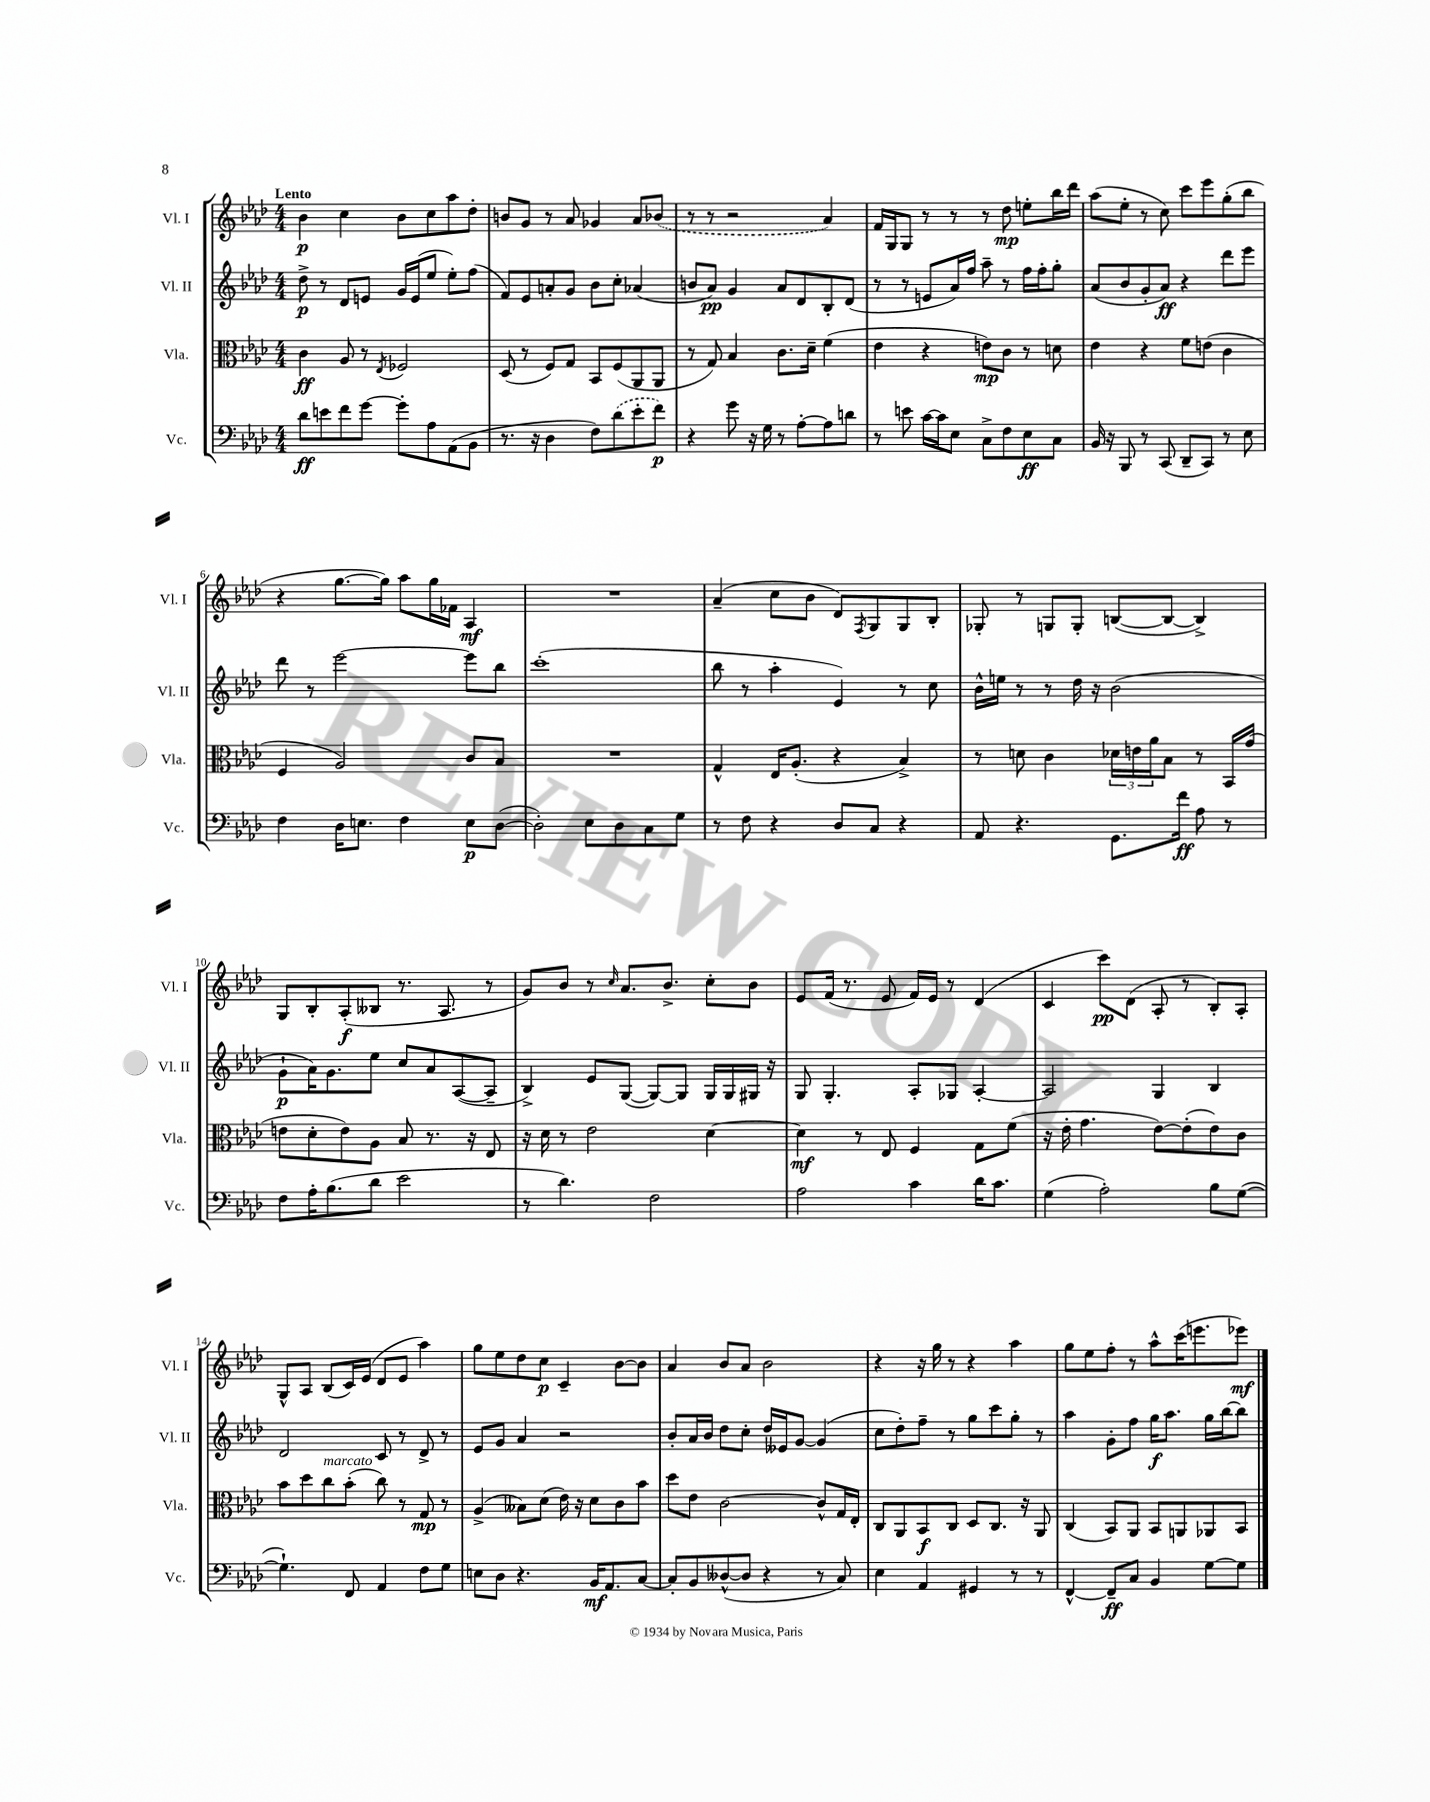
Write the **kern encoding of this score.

**kern	**dynam	**kern	**dynam	**kern	**dynam	**kern	**dynam
*part4	*part4	*part3	*part3	*part2	*part2	*part1	*part1
*staff4	*staff4	*staff3	*staff3	*staff2	*staff2	*staff1	*staff1
*I"Vc.	*	*I"Vla.	*	*I"Vl. II	*	*I"Vl. I	*
*I'Vc.	*	*I'Vla.	*	*I'Vl. II	*	*I'Vl. I	*
*clefF4	*	*clefC3	*	*clefG2	*	*clefG2	*
*k[b-e-a-d-]	*	*k[b-e-a-d-]	*	*k[b-e-a-d-]	*	*k[b-e-a-d-]	*
*M4/4	*	*M4/4	*	*M4/4	*	*M4/4	*
=1	=1	=1	=1	=1	=1	=1	=1
!	!	!	!	!	!	!LO:TX:a:B:t=Lento	!
8d-\L	ff	4c\	ff	8dd-^\	p	4b-\	p
8en\	.	.	.	8r	.	.	.
8f\	.	8A-/	.	8d-/L	.	4cc\	.
[8g\J	.	8r	.	8en/J	.	.	.
.	.	8qE-/	.	.	.	.	.
8g'\L]	.	2F-X/	.	16g/LL	.	8b-\L	.
.	.	.	.	(16e/J	.	.	.
8A-\	.	.	.	8ee-/J	.	8cc\	.
(8AA-\	.	.	.	8ee-'\L)	.	8aa-\	.
8BB-\J	.	.	.	(8ff\J	.	8dd-'\J	.
=2	=2	=2	=2	=2	=2	=2	=2
8.r	.	(8D-/	.	8f/L)	.	8bn/L	.
.	.	8r	.	8e-/	.	8g/J	.
16r	.	.	.	.	.	.	.
4D-\	.	8F/L)	.	8an'/	.	8r	.
.	.	8G/J	.	8g/J	.	8a-/	.
8F\L)	.	8BB-/L	.	8b-\L	.	4g-X/	.
(8d-\	.	(8F/	.	8cc'\J	.	.	.
8e-'\	.	8AA-/	.	(4a-X/	.	8a-/L	.
8f\J)	p	8AA-/J	.	.	.	(8b-X/J	.
=3	=3	=3	=3	=3	=3	=3	=3
4r	.	8r	.	8bn/L	.	8r	.
.	.	8G/)	.	8a-/J)	pp	8r	.
8g\	.	4B-/	.	4g/	.	2r	.
16r	.	.	.	.	.	.	.
16G\	.	.	.	.	.	.	.
8r	.	8.c\L	.	8a-/L	.	.	.
[8A-'\L	.	.	.	8d-/	.	.	.
.	.	16d-~\Jk	.	.	.	.	.
8A-\]	.	(4f\	.	8B-'/	.	4a-/)	.
8dn\J	.	.	.	(8d-/J	.	.	.
=4	=4	=4	=4	=4	=4	=4	=4
8r	.	4e-\	.	8r	.	16f/LL	.
.	.	.	.	.	.	16G/J	.
8en\	.	.	.	8r	.	8G/J	.
[16c\LL	.	4r	.	8en/L	.	8r	.
16c\J]	.	.	.	.	.	.	.
8E-\J	.	.	.	16a-/L)	.	8r	.
.	.	.	.	16ff/JJ	.	.	.
8C^\L	.	8en\L)	mp	8aa-~\	.	8r	.
8F\	.	8c\J	.	8r	.	8dd-\	mp
8E-\	ff	8r	.	16ff\LL	.	8een'\L	.
.	.	.	.	16ff'\J	.	.	.
8C\J	.	8dn\	.	8gg'\J	.	16bb-\L	.
.	.	.	.	.	.	16ddd-\JJ	.
=5	=5	=5	=5	=5	=5	=5	=5
16BB-/	.	4e-\	.	(8a-/L	.	(8aa-\L	.
16r	.	.	.	.	.	.	.
8BBB-/	.	.	.	8b-/	.	8ee-'\J	.
8r	.	4r	.	8g'/	.	8r	.
(8CC/	.	.	.	8a-/J)	ff	8cc\)	.
8DD-~/L	.	8f\L	.	4r	.	8ccc\L	.
8CC/J)	.	(8en\J	.	.	.	8eee-\	.
8r	.	4c\	.	8ddd-\L	.	(8gg'\	.
8E-\	.	.	.	8eee-\J	.	8bb-\J	.
!!LO:LB:g=z
=6	=6	=6	=6	=6	=6	=6	=6
4F\	.	4F/	.	8ddd-\	.	4r	.
.	.	.	.	8r	.	.	.
16D-\KL	.	2A-/)	.	[2eee-\	.	[8.gg\L	.
8.En\J	.	.	.	.	.	.	.
.	.	.	.	.	.	16gg\Jk])	.
4F\	.	.	.	.	.	8aa-\L	.
.	.	.	.	.	.	16gg\L	.
.	.	.	.	.	.	16f-X\JJ	.
8E\L	p	8c/L	.	8eee-\L]	.	4A-/	mf
([8D-\J	.	8B-/J	.	8bb-\J	.	.	.
=7	=7	=7	=7	=7	=7	=7	=7
2D-'\])	.	1r	.	(1ccc'	.	1r	.
8E-\L	.	.	.	.	.	.	.
8D-\	.	.	.	.	.	.	.
8C\	.	.	.	.	.	.	.
8G\J	.	.	.	.	.	.	.
=8	=8	=8	=8	=8	=8	=8	=8
8r	.	4G^^/	.	8bb-\	.	(4a-~/	.
8F\	.	.	.	8r	.	.	.
4r	.	16E-/KL	.	4aa-'\	.	8cc\L	.
.	.	(8.A-'/J	.	.	.	.	.
.	.	.	.	.	.	8b-\J	.
8D-/L	.	4r	.	4e-/)	.	8d-/L)	.
.	.	.	.	.	.	8qF/	.
8C/J	.	.	.	.	.	8G/	.
4r	.	4B-^/)	.	8r	.	8G/	.
.	.	.	.	8cc\	.	8B-'/J	.
=9	=9	=9	=9	=9	=9	=9	=9
8AA-/	.	8r	.	16b-^^\LL	.	8G-X'/	.
.	.	.	.	16een\JJ	.	.	.
4.r	.	8dn\	.	8r	.	8r	.
.	.	4c\	.	8r	.	8Gn/L	.
.	.	.	.	16dd-\	.	8G'/J	.
.	.	.	.	16r	.	.	.
8.GG\L	.	24d-X\LL	.	(2b-\	.	([8Bn/L	.
.	.	24en\	.	.	.	.	.
.	.	24a-\J	.	.	.	.	.
.	.	8B-\J	.	.	.	8B/J_	.
16f\Jk	ff	.	.	.	.	.	.
8A-\	.	8r	.	.	.	4B^/])	.
8r	.	16BB-/LL	.	.	.	.	.
.	.	(16g/JJ	.	.	.	.	.
!!LO:LB:g=z
=10	=10	=10	=10	=10	=10	=10	=10
8F\L	.	8en\L	.	8g`\L	p	8G/L	.
16A-'\K	.	8d-'\	.	16a-\K)	.	8B-'/	.
(8.B-\	.	.	.	8.g\	.	.	.
.	.	8e\)	.	.	.	(8A-'/	f
8d-\J	.	8A-\J	.	8ee-\J	.	8B--X/J	.
2e-\	.	8B-/	.	8cc/L	.	8.r	.
.	.	8.r	.	8a-/	.	.	.
.	.	.	.	.	.	8.A-/	.
.	.	.	.	([8A-/	.	.	.
.	.	16r	.	.	.	.	.
.	.	8E-/	.	8A-~/J]	.	8r	.
=11	=11	=11	=11	=11	=11	=11	=11
8r	.	16r	.	4B-^/)	.	8g/L)	.
.	.	16d-\	.	.	.	.	.
4.d-\)	.	8r	.	.	.	8b-/J	.
.	.	2e-\	.	8e-/L	.	8r	.
.	.	.	.	.	.	16qqcc/	.
.	.	.	.	([8G/J	.	8.a-/L	.
2F\	.	.	.	8G/L_)	.	.	.
.	.	.	.	.	.	8.b-^/J	.
.	.	.	.	8G/J]	.	.	.
.	.	[4d-\	.	16G/LL	.	8cc'\L	.
.	.	.	.	16G/	.	.	.
.	.	.	.	16G#X/JJ	.	8b-\J	.
.	.	.	.	16r	.	.	.
=12	=12	=12	=12	=12	=12	=12	=12
2A-\	.	4d-\]	mf	8G/	.	8e-/L	.
.	.	.	.	4.G'/	.	(16f/Jk	.
.	.	.	.	.	.	8.r	.
.	.	8r	.	.	.	.	.
.	.	8E-/	.	.	.	8e-/	.
4c\	.	4F/	.	8A-'/L	.	16f/LL)	.
.	.	.	.	.	.	16e-/JJ	.
.	.	.	.	8G-X/J	.	8r	.
16d-\KL	.	8G\L	.	[4A-'/	.	(4d-/	.
8.c\J	.	.	.	.	.	.	.
.	.	(8f\J	.	.	.	.	.
=13	=13	=13	=13	=13	=13	=13	=13
(4G\	.	16r	.	2A-/]	.	4c/	.
.	.	16e-'\	.	.	.	.	.
.	.	4.g\	.	.	.	.	.
2A-'\)	.	.	.	.	.	8ccc\L)	pp
.	.	.	.	.	.	(8d-\J	.
.	.	[8e-\L)	.	4G/	.	8A-'/	.
.	.	(8e-'\]	.	.	.	8r	.
8B-\L	.	8e-\)	.	4B-/	.	8B-'/L)	.
([8G\J	.	8c\J	.	.	.	8A-'/J	.
!!LO:LB:g=z
=14	=14	=14	=14	=14	=14	=14	=14
4.G`\])	.	8b-\L	.	2d-/	.	8G^^/L	.
.	.	8dd-\	.	.	.	8A-/J	.
!	!	!LO:TX:a:i:t=marcato	!	!	!	!	!
.	.	8cc\	.	.	.	(8B-/L	.
8FF/	.	(8b-'\J	.	.	.	16c/L)	.
.	.	.	.	.	.	(16e-/JJ	.
4AA-/	.	8cc\)	.	8c/	.	8d-/L	.
.	.	8r	.	8r	.	8e-/J	.
8F\L	.	8G/	mp	8d-^/	.	4aa-\)	.
8G\J	.	8r	.	8r	.	.	.
=15	=15	=15	=15	=15	=15	=15	=15
8En\L	.	(4A-^/	.	8e-/L	.	8gg\L	.
8D-\J	.	.	.	8g/J	.	8ee-\	.
4.r	.	8B--X\L)	.	4a-/	.	8dd-\	.
.	.	(8d-\J	.	.	.	8cc\J	p
.	.	16e-\)	.	2r	.	4c~/	.
.	.	16r	.	.	.	.	.
16BB-/KL	mf	8d-\L	.	.	.	.	.
8.AA-/	.	.	.	.	.	.	.
.	.	8c\	.	.	.	[8b-\L	.
[8C/J	.	8b-\J	.	.	.	8b-\J]	.
=16	=16	=16	=16	=16	=16	=16	=16
8C'/L]	.	8dd-\L	.	8b-'/L	.	4a-/	.
8BB-/	.	8e-\J	.	16a-/L	.	.	.
.	.	.	.	16b-/JJ	.	.	.
([8D--X^^/	.	[2c\	.	8dd-\L	.	8b-/L	.
8D--/J]	.	.	.	8cc'\J	.	8a-/J	.
4r	.	.	.	16dd-/LL	.	2b-\	.
.	.	.	.	16e--X/J	.	.	.
.	.	.	.	[8g/J	.	.	.
8r	.	8c^^/L]	.	(4g/]	.	.	.
8C/)	.	16G/L	.	.	.	.	.
.	.	16E-'/JJ	.	.	.	.	.
=17	=17	=17	=17	=17	=17	=17	=17
4E-\	.	8C/L	.	8cc\L	.	4r	.
.	.	8AA-/	.	8dd-'\)	.	.	.
4AA-/	.	8BB-/	f	8ff~\J	.	16r	.
.	.	.	.	.	.	16gg\	.
.	.	8C/J	.	8r	.	8r	.
4GG#X/	.	8D-/L	.	8gg\L	.	4r	.
.	.	8.C/J	.	8ccc\	.	.	.
8r	.	.	.	8gg'\J	.	4aa-\	.
.	.	16r	.	.	.	.	.
8r	.	8AA-/	.	8r	.	.	.
=18	=18	=18	=18	=18	=18	=18	=18
[4FF^^/	.	(4C/	.	4aa-\	.	8gg\L	.
.	.	.	.	.	.	8ee-\	.
8FF~/L]	ff	8BB-/L)	.	8g'\L	.	8ff'\J	.
8C/J	.	8AA-/J	.	8ff\J	.	8r	.
4BB-/	.	8BB-/L	.	16gg\KL	f	8aa-^^\L	.
.	.	.	.	8.aa-\J	.	.	.
.	.	8AAn/	.	.	.	(16ccc\K	.
.	.	.	.	.	.	8.eeen\	.
[8G\L	.	8AA-X/	.	16gg\LL	.	.	.
.	.	.	.	[16bb-\J	.	.	.
8G\J]	.	8BB-/J	.	8bb-\J]	.	8eee-X\J)	mf
==	==	==	==	==	==	==	==
*-	*-	*-	*-	*-	*-	*-	*-
